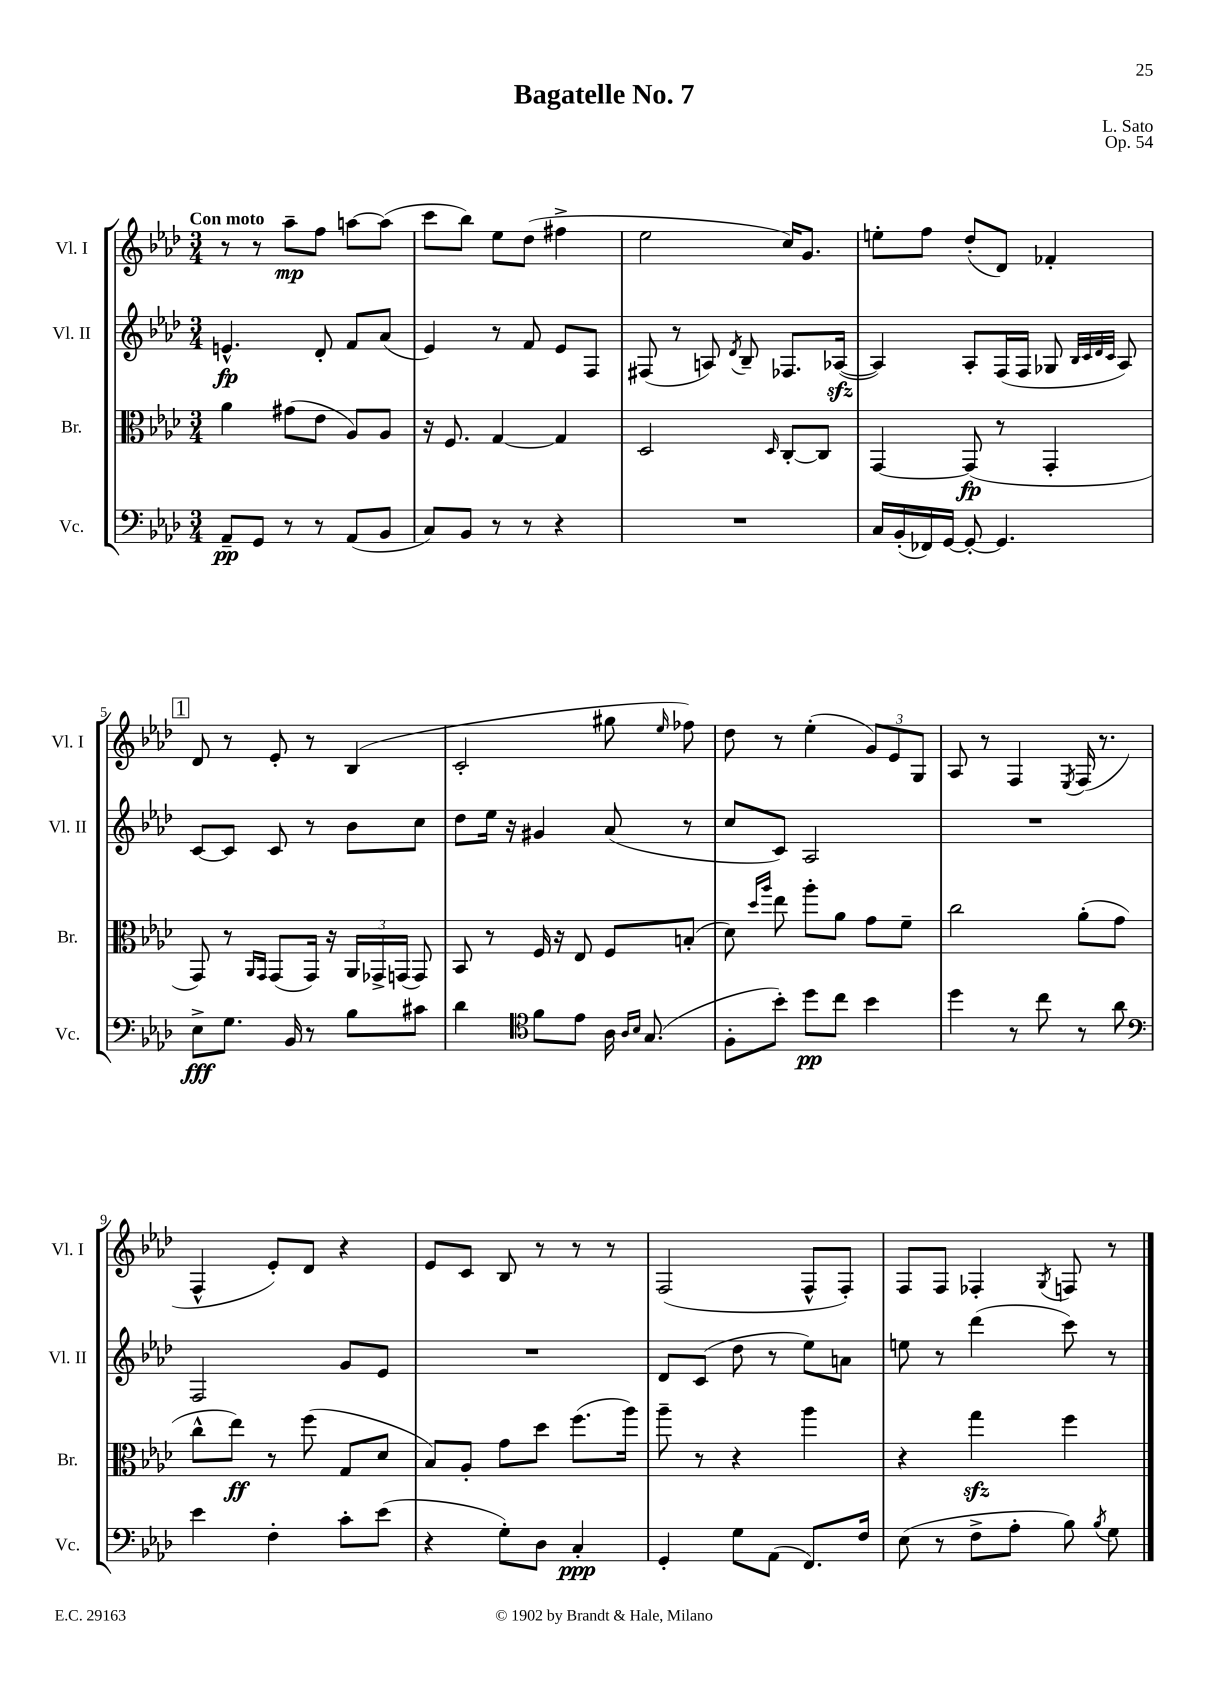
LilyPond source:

\header { title = "Bagatelle No. 7" composer = "L. Sato" opus = "Op. 54" }
<<
\new StaffGroup <<
\new Staff = "s0" \with { instrumentName = "Vl. I" shortInstrumentName = "Vl. I" } {
    \clef treble \key aes \major \numericTimeSignature \time 3/4 \tempo "Con moto"
    \autoBeamOff r8 r8 aes''8[--\mp f''8] a''8[~ a''8]( |
    c'''8[ bes''8]) ees''8[ des''8]( fis''4-> |
    ees''2 c''16[) g'8.] |
    e''8[-. f''8] des''8[-.( des'8]) fes'4-. |
    \mark \markup { \box "1" } des'8 r8 ees'8-. r8 bes4( |
    c'2-. gis''8 \grace { ees''16 } fes''8) |
    des''8 r8 ees''4-.( \tuplet 3/2 { g'8[) ees'8 g8] } |
    aes8 r8 f4 \acciaccatura { ees8 } f16( r8. |
    f4-^ ees'8[-.) des'8] r4 |
    ees'8[ c'8] bes8 r8 r8 r8 |
    f2( f8[-^ f8]-.) |
    f8[ f8] fes4-. \acciaccatura { g8 } f8 r8 \bar "|." |
}
\new Staff = "s1" \with { instrumentName = "Vl. II" shortInstrumentName = "Vl. II" } {
    \clef treble \key aes \major \numericTimeSignature \time 3/4
    \autoBeamOff e'4.-^\fp des'8-. f'8[ aes'8]( |
    ees'4) r8 f'8 ees'8[ f8] |
    fis8( r8 a8) \acciaccatura { des'8 } bes8-- fes8.[ aes16]~\sfz( |
    aes4) aes8[-. f16( f16] ges8 \grace { bes32[ c'32 des'32 c'32] } aes8) |
    \mark \markup { \box "1" } c'8[~ c'8] c'8 r8 bes'8[ c''8] |
    des''8[ ees''16] r16 gis'4 aes'8( r8 |
    c''8[ c'8]) aes2 |
    R2. |
    f2 g'8[ ees'8] |
    R2. |
    des'8[ c'8]( des''8 r8 ees''8[) a'8] |
    e''8 r8 des'''4( c'''8) r8 \bar "|." |
}
\new Staff = "s2" \with { instrumentName = "Br." shortInstrumentName = "Br." } {
    \clef alto \key aes \major \numericTimeSignature \time 3/4
    \autoBeamOff aes'4 gis'8[( ees'8] aes8[) aes8] |
    r16 f8. g4~ g4 |
    des2 \grace { des16 } c8[~-. c8] |
    g,4~ g,8\fp( r8 g,4-. |
    \mark \markup { \box "1" } g,8) r8 \grace { aes,16[ g,16] } g,8[( g,16]) r16 \tuplet 3/2 { aes,16[ ges,16-> g,16]( } g,8) |
    bes,8 r8 f16 r16 ees8 f8[ b8]-.( |
    des'8) \grace { des''16[ aes''16] } ees''8 aes''8[-. aes'8] g'8[ f'8]-- |
    c''2 aes'8[-.( g'8] |
    c''8[-^ ees''8]\ff) r8 f''8( g8[ des'8] |
    bes8[) aes8]-. g'8[ des''8] f''8.[( aes''16]) |
    aes''8-- r8 r4 aes''4 |
    r4 g''4\sfz f''4 \bar "|." |
}
\new Staff = "s3" \with { instrumentName = "Vc." shortInstrumentName = "Vc." } {
    \clef bass \key aes \major \numericTimeSignature \time 3/4
    \autoBeamOff aes,8[--\pp g,8] r8 r8 aes,8[( bes,8] |
    c8[) bes,8] r8 r8 r4 |
    R2. |
    c16[ bes,16-.( fes,16) g,16]~ g,8~-. g,4. |
    \mark \markup { \box "1" } ees8[->\fff g8.] bes,16 r8 bes8[ cis'8] |
    des'4 \clef tenor f'8[ ees'8] aes16 \grace { aes16[ bes16] } g8.( |
    f8[-. bes'8]-.) des''8[\pp c''8] bes'4 |
    des''4 r8 c''8 r8 aes'8 |
    \clef bass ees'4 f4-. c'8[-. ees'8]( |
    r4 g8[-.) des8] c4-.\ppp |
    g,4-. g8[ aes,8]( f,8.[) f16] |
    ees8( r8 f8[-> aes8]-. bes8) \acciaccatura { bes8 } g8 \bar "|." |
}
>>
>>
